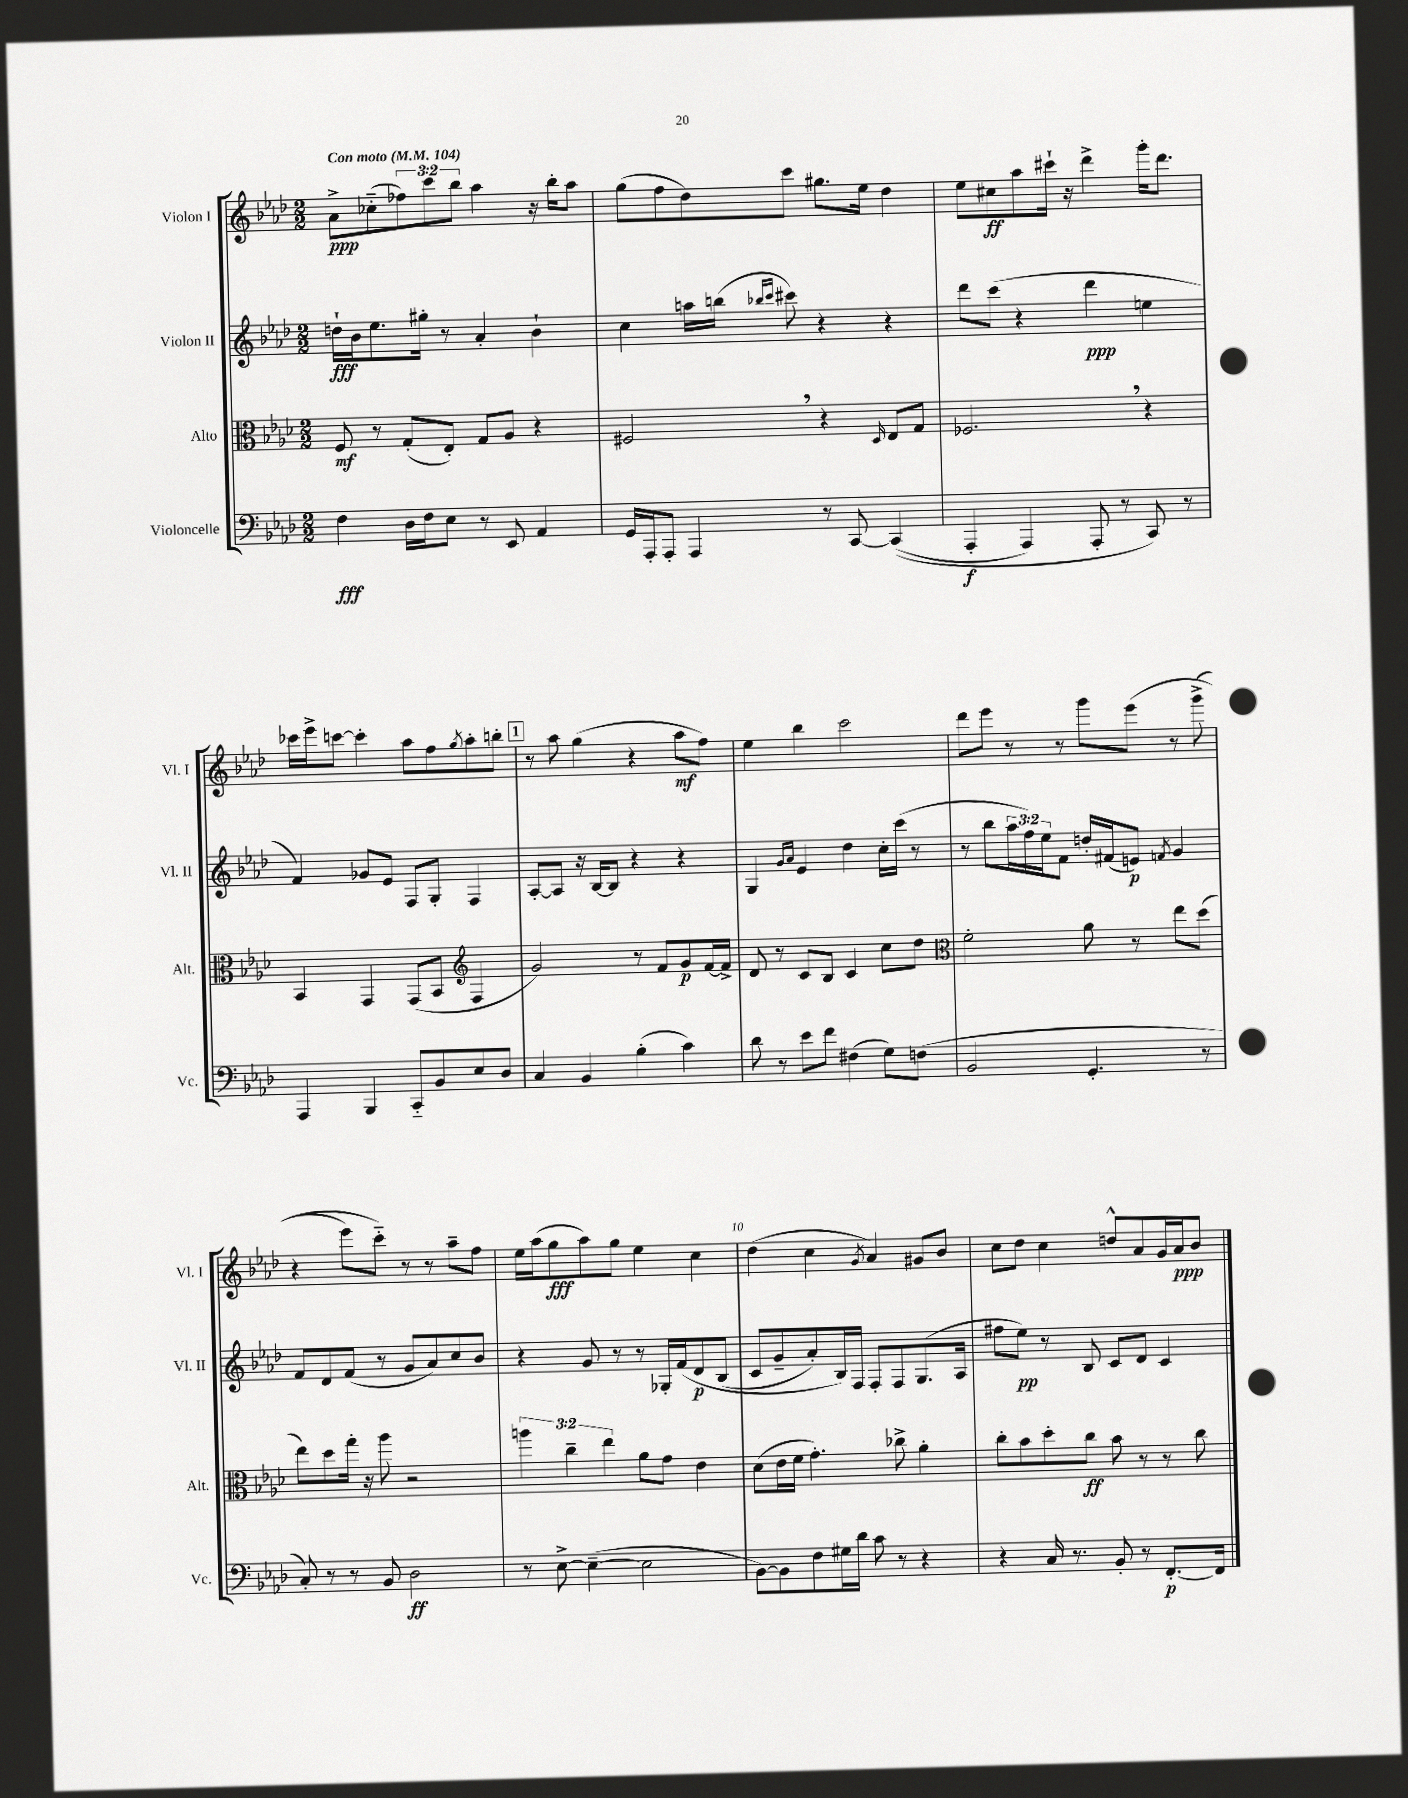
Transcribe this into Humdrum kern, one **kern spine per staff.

**kern	**dynam	**kern	**dynam	**kern	**dynam	**kern	**dynam
*part4	*part4	*part3	*part3	*part2	*part2	*part1	*part1
*staff4	*staff4	*staff3	*staff3	*staff2	*staff2	*staff1	*staff1
*I"Violoncelle	*	*I"Alto	*	*I"Violon II	*	*I"Violon I	*
*I'Vc.	*	*I'Alt.	*	*I'Vl. II	*	*I'Vl. I	*
*clefF4	*	*clefC3	*	*clefG2	*	*clefG2	*
*k[b-e-a-d-]	*	*k[b-e-a-d-]	*	*k[b-e-a-d-]	*	*k[b-e-a-d-]	*
*M2/2	*	*M2/2	*	*M2/2	*	*M2/2	*
*MM104	*	*MM104	*	*MM104	*	*MM104	*
=1	=1	=1	=1	=1	=1	=1	=1
!	!	!	!	!	!	!LO:TX:a:B:t=Con moto	!
4F\	fff	8F/	mf	16ddn`\LL	fff	8a-^\L	ppp
.	.	.	.	16b-\J	.	.	.
.	.	8r	.	8.ee-\	.	(8cc-X\	.
16D-\LL	.	(8G'/L	.	.	.	12ff-X\)	.
16F\J	.	.	.	16gg#X'\Jk	.	.	.
.	.	.	.	.	.	12ccc\	.
8E-\J	.	8E-'/J)	.	8r	.	.	.
.	.	.	.	.	.	12bb-\J	.
8r	.	8G/L	.	4a-'/	.	4aa-\	.
8EE-/	.	8A-/J	.	.	.	.	.
4AA-/	.	4r	.	4b-`\	.	16r	.
.	.	.	.	.	.	16bb-'\KL	.
.	.	.	.	.	.	8aa-\J	.
=2	=2	=2	=2	=2	=2	=2	=2
16GG/LL	.	2F#X,/	.	4cc\	.	(8gg\L	.
16AAA-'/J	.	.	.	.	.	.	.
8AAA-'/J	.	.	.	.	.	8ff\	.
4AAA-/	.	.	.	16aan\LL	.	8dd-\)	.
.	.	.	.	(16bbn\JJ	.	.	.
.	.	.	.	16qqbb-X/LL	.	.	.
.	.	.	.	16qqccc/JJ	.	.	.
.	.	.	.	8ccc#X\)	.	8ccc\J	.
8r	.	4r	.	4r	.	8.gg#X\L	.
[8CC/	.	.	.	.	.	.	.
.	.	.	.	.	.	16ee-\Jk	.
.	.	16qqD-/	.	.	.	.	.
((4CC/]	.	8E-/L	.	4r	.	4dd-\	.
.	.	8G/J	.	.	.	.	.
=3	=3	=3	=3	=3	=3	=3	=3
4AAA-'/	f	2.F-X,/	.	8ddd-\L	.	8ee-\L	.
.	.	.	.	(8ccc\J	.	8cc#X\	ff
4AAA-/)	.	.	.	4r	.	8aa-\	.
.	.	.	.	.	.	16ccc#X`\Jk	.
.	.	.	.	.	.	16r	.
8AAA-'/	.	.	.	4ddd-\	ppp	4ddd-^\	.
8r	.	.	.	.	.	.	.
8CC/)	.	4r	.	4een\	.	16ggg'\KL	.
.	.	.	.	.	.	8.ddd-\J	.
8r	.	.	.	.	.	.	.
!!LO:LB:g=z
=4	=4	=4	=4	=4	=4	=4	=4
4AAA-/	.	4BB-/	.	4f/)	.	16ccc-X\LL	.
.	.	.	.	.	.	16eee-^\J	.
.	.	.	.	.	.	[8cccn\J	.
4BBB-/	.	4GG/	.	8g-X/L	.	4ccc'\]	.
.	.	.	.	8e-/J	.	.	.
8CC/L	.	(8GG/L	.	8F/L	.	8aa-\L	.
8BB-/	.	8BB-/J	.	8G'/J	.	8ff\	.
*	*	*clefG2	*	*	*	*	*
.	.	.	.	.	.	8qgg/	.
8E-/	.	4F/	.	4F/	.	8aa-'\	.
8D-/J	.	.	.	.	.	8bbn'\J	.
!!LO:REH:place=s1:t=1
=5	=5	=5	=5	=5	=5	=5	=5
4C/	.	2g/)	.	[8A-'/L	.	8r	.
.	.	.	.	8A-/J]	.	8aa-\	.
4BB-/	.	.	.	16r	.	(4gg\	.
.	.	.	.	[16B-/KL	.	.	.
.	.	.	.	8B-/J]	.	.	.
(4B-'\	.	8r	.	4r	.	4r	.
.	.	8f/L	.	.	.	.	.
4c\)	.	8g/	p	4r	.	8aa-\L	mf
.	.	[16f/L	.	.	.	8ff\J)	.
.	.	16f^/JJ]	.	.	.	.	.
=6	=6	=6	=6	=6	=6	=6	=6
8d-\	.	8d-/	.	4G/	.	4ee-\	.
8r	.	8r	.	.	.	.	.
.	.	.	.	16qqg/LL	.	.	.
.	.	.	.	16qqa-/JJ	.	.	.
8e-\L	.	8c/L	.	4e-/	.	4bb-\	.
8f\J	.	8B-/J	.	.	.	.	.
(4F#X\	.	4c/	.	4dd-\	.	2ccc\	.
8G\L)	.	8cc\L	.	16cc'\LL	.	.	.
.	.	.	.	(16ccc\JJ	.	.	.
(8Fn\J	.	8dd-\J	.	8r	.	.	.
=7	=7	=7	=7	=7	=7	=7	=7
*	*	*clefC3	*	*	*	*	*
2BB-/	.	2f'\	.	8r	.	8ddd-\L	.
.	.	.	.	8bb-\L	.	8eee-\J	.
.	.	.	.	24aa-\L	.	8r	.
.	.	.	.	24ff\)	.	.	.
.	.	.	.	24ee-\J	.	.	.
.	.	.	.	8f\J	.	8r	.
4.GG'/	.	8a-\	.	16ddn'/LL	.	8ggg\L	.
.	.	.	.	(16f#X/J	.	.	.
.	.	8r	.	8en/J)	p	(8eee-\J	.
.	.	.	.	8qfn/	.	.	.
.	.	8ee-\L	.	4g/	.	8r	.
8r	.	(8dd-\J	.	.	.	(8ggg^\	.
!!LO:LB:g=z
=8	=8	=8	=8	=8	=8	=8	=8
8C'/)	.	8ee-\L)	.	8f/L	.	4r	.
8r	.	8dd-\	.	8d-/	.	.	.
8r	.	16gg'\Jk	.	(8f/J	.	8eee-\L)	.
.	.	16r	.	.	.	.	.
8BB-/	.	8aa-\	.	8r	.	8ccc\J)	.
2D-\	ff	2r	.	8g/L	.	8r	.
.	.	.	.	8a-/)	.	8r	.
.	.	.	.	8cc/	.	8aa-~\L	.
.	.	.	.	8b-/J	.	8ff\J	.
=9	=9	=9	=9	=9	=9	=9	=9
8r	.	6aan\	.	4r	.	16ee-\LL	.
.	.	.	.	.	.	(16aa-\J	.
[8E-^\	.	.	.	.	.	8gg\	fff
.	.	6cc~\	.	.	.	.	.
(4E-~\_	.	.	.	8g/	.	8aa-\)	.
.	.	6ee-\	.	.	.	.	.
.	.	.	.	8r	.	8gg\J	.
2E-\]	.	8a-\L	.	8r	.	4ee-\	.
.	.	8g\J	.	16G-X'/LL	.	.	.
.	.	.	.	(16f/J	.	.	.
.	.	4e-\	.	8d-/	p	4cc\	.
.	.	.	.	(8B-/J	.	.	.
=10	=10	=10	=10	=10	=10	=10	=10
[8BB-\L)	.	(8d-\L	.	8c/L	.	(4dd-\	.
8BB-\]	.	16e-\L	.	8g~/	.	.	.
.	.	16f\JJ	.	.	.	.	.
8F\	.	4.g'\)	.	8a-'/)	.	4cc\	.
16G#X\L	.	.	.	16B-/L)	.	.	.
16d-\JJ	.	.	.	16F/JJ	.	.	.
.	.	.	.	.	.	8qg/	.
8c\	.	.	.	8F'/L	.	4a-/)	.
8r	.	8cc-X^\	.	8F/	.	.	.
4r	.	4a-'\	.	(8.G/	.	8g#X/L	.
.	.	.	.	.	.	8b-/J	.
.	.	.	.	16A-/Jk	.	.	.
=11	=11	=11	=11	=11	=11	=11	=11
4r	.	8cc'\L	.	8ff#X\L	.	8cc\L	.
.	.	8b-\	.	8ee-\J)	pp	8dd-\J	.
16C/	.	8dd-'\	.	8r	.	4cc\	.
8.r	.	.	.	.	.	.	.
.	.	8cc\J	ff	8B-/	.	.	.
8BB-'/	.	8b-\	.	8c/L	.	8ddn^^/L	.
8r	.	8r	.	8d-/J	.	8a-/	.
[8.FF'/L	p	8r	.	4c/	.	16g/L	.
.	.	.	.	.	.	16a-/J	ppp
.	.	8cc\	.	.	.	8b-/J	.
16FF/Jk]	.	.	.	.	.	.	.
==	==	==	==	==	==	==	==
*-	*-	*-	*-	*-	*-	*-	*-
